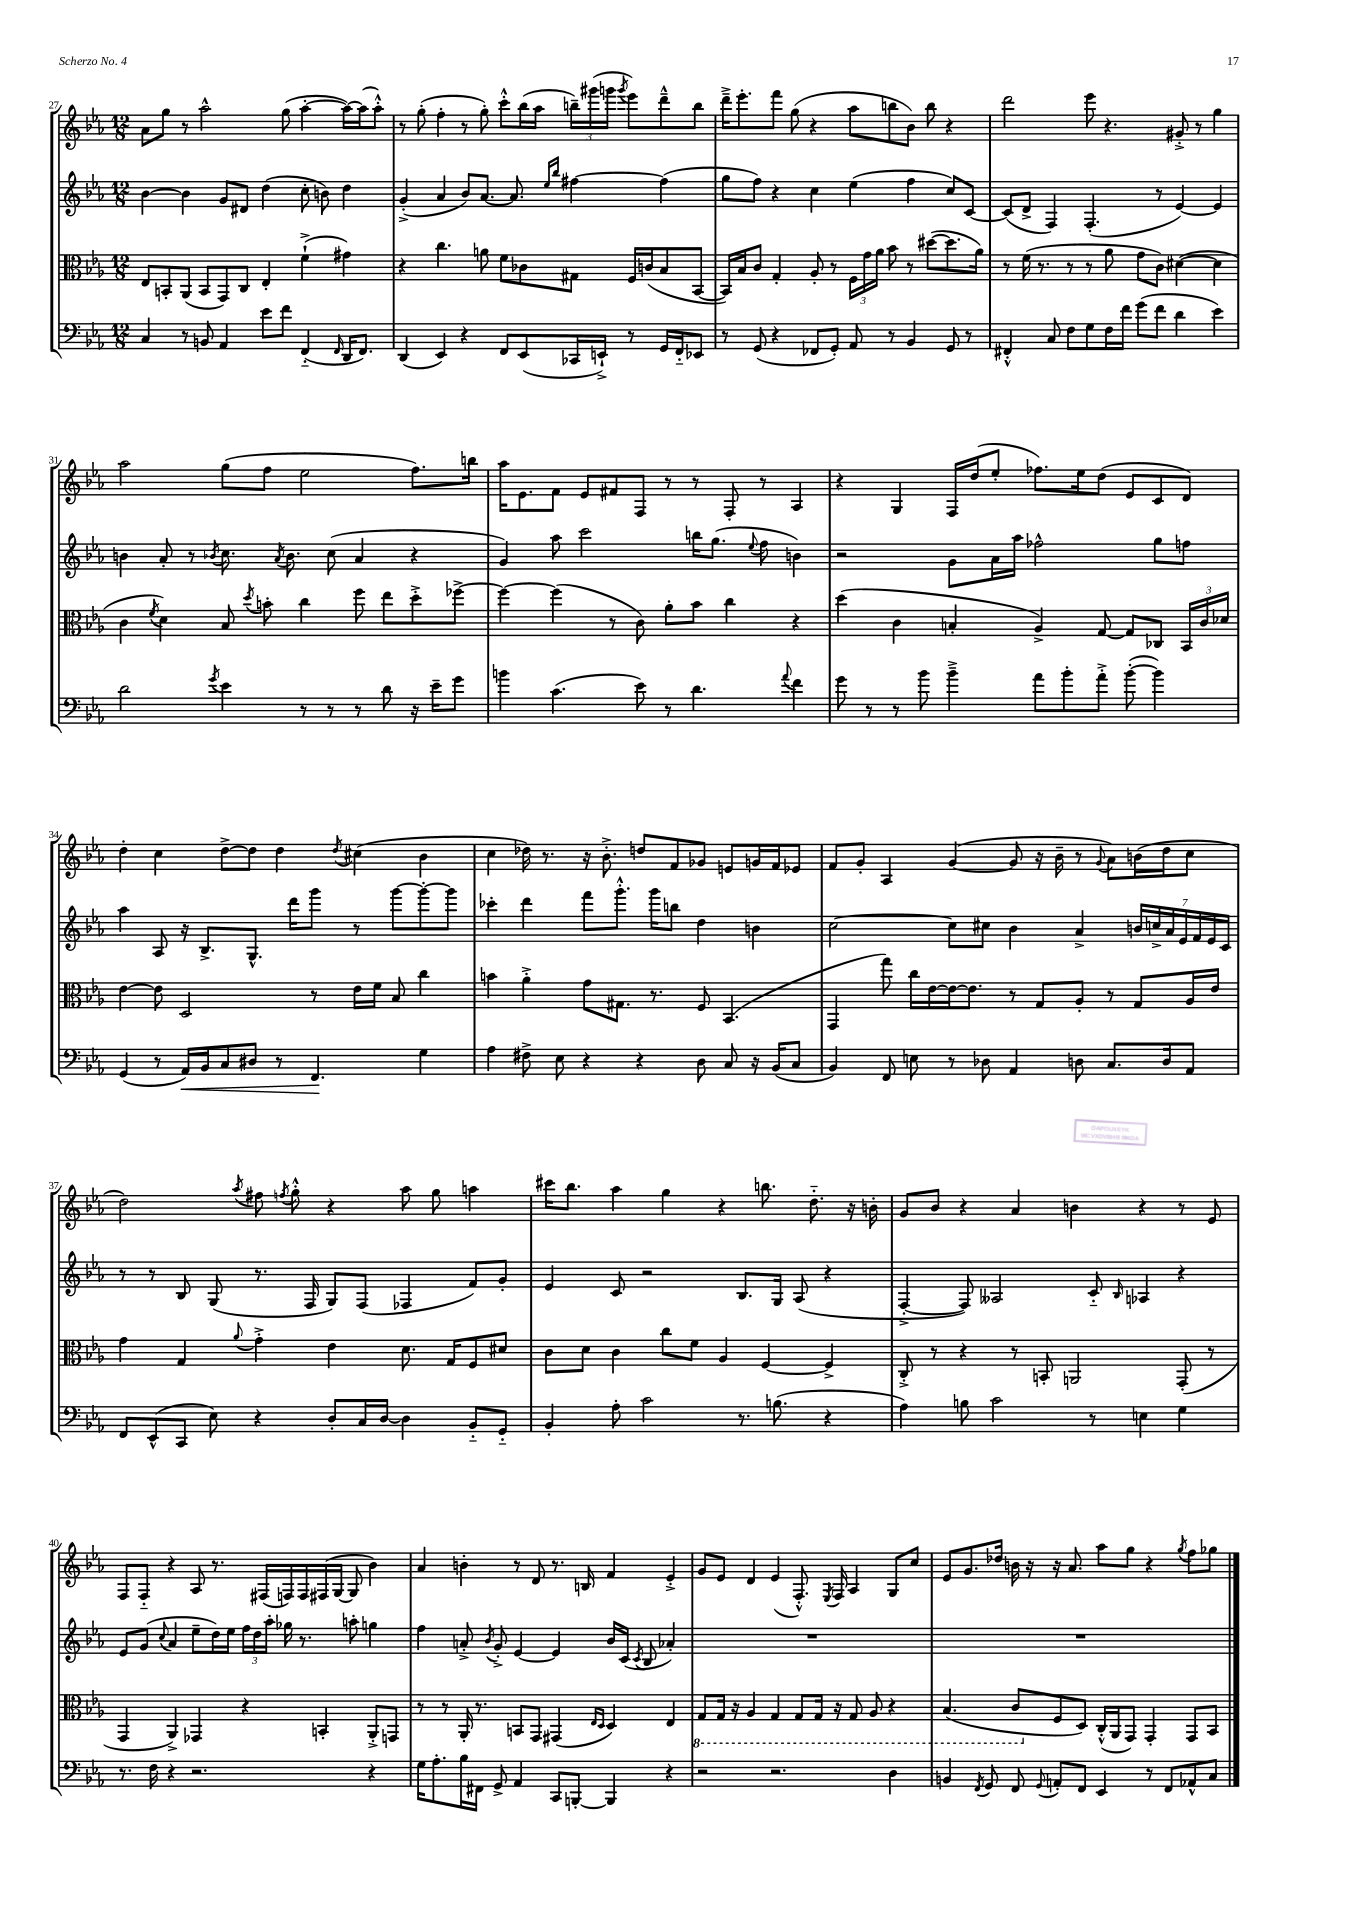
<<
\new StaffGroup <<
\new Staff = "s0" {
    \clef treble \key ees \major \numericTimeSignature \time 12/8
    \autoBeamOff aes'8[ g''8] r8 aes''2-^ g''8( aes''4~-. aes''16[~) aes''16( aes''8]-.-^) |
    r8 g''8-.( f''4-. r8 g''8-.) c'''8[-.-^ bes''16( aes''16] \tuplet 3/2 { b''16[--) gis'''16( g'''16] } \acciaccatura { g'''8 } ees'''8[) d'''8---^ b''8] |
    d'''16[---> ees'''8.-. f'''8] g''8( r4 aes''8[ b''8 bes'8]) b''8 r4 |
    d'''2 ees'''8 r4. gis'8-.-> r8 g''4 |
    aes''2 g''8[( f''8] ees''2 f''8.[) b''16] |
    aes''16[ ees'8. f'8] ees'8[ fis'8 f8] r8 r8 f8-. r8 aes4 |
    r4 g4 f16[ d''16( ees''8]-. fes''8.[) ees''16 d''8]( ees'8[ c'8 d'8]) |
    d''4-. c''4 d''8[~-> d''8] d''4 \acciaccatura { d''8 } cis''4( bes'4 |
    c''4 des''16) r8. r16 bes'8.-.-> d''8[ f'8 ges'8] e'8[ g'16 f'16 ees'8] |
    f'8[ g'8]-. aes4 g'4~( g'8 r16 bes'16-- r8 \appoggiatura { g'8 } aes'8[) b'16( d''16 c''8] |
    d''2) \acciaccatura { aes''8 } fis''8 \acciaccatura { f''8 } g''8-.-^ r4 aes''8 g''8 a''4 |
    cis'''16[ bes''8.] aes''4 g''4 r4 b''8. d''8.-_ r16 b'16-. |
    g'8[ bes'8] r4 aes'4 b'4 r4 r8 ees'8 |
    f8[ f8]-_ r4 aes8 r8. fis16[( f16) f16 fis16( g16]~ g8 bes'4) |
    aes'4 b'4-. r8 d'8 r8. b16 f'4 ees'4-.-> |
    g'8[ ees'8] d'4 ees'4( f8.-.-^) \acciaccatura { ees8 } f16 aes4 g8[ c''8] |
    ees'8[ g'8. des''16] b'16 r16 r16 aes'8. aes''8[ g''8] r4 \acciaccatura { g''8 } f''8[ ges''8] \bar "|." |
}
\new Staff = "s1" {
    \clef treble \key ees \major \numericTimeSignature \time 12/8
    \autoBeamOff bes'4~ bes'4 g'8[ dis'8] d''4( c''8-. b'8) d''4 |
    g'4-.->( aes'4 bes'8[) aes'8.]~ aes'8. \grace { ees''16[ bes''16] } fis''4~ fis''4( |
    g''8[ f''8]) r4 c''4 ees''4( f''4 c''8[) c'8]~ |
    c'8[( d'8]-> f4) f4.-.( r8 ees'4~) ees'4 |
    b'4 aes'8-. r8 \acciaccatura { bes'8 } c''8. \acciaccatura { aes'8 } bes'8. c''8( aes'4 r4 |
    g'4) aes''8 c'''2 b''16[ g''8.]( \appoggiatura { ees''8 } f''8 b'4) |
    r2 g'8[ aes'16 aes''16] fes''2-^ g''8[ f''8] |
    aes''4 aes8 r16 bes8.[-> g8.]-^ d'''16[ g'''8] r8 g'''8[~ g'''8~-. g'''8] |
    ces'''4-. d'''4 f'''8[ g'''8.]-.-^ g'''16[ b''8] d''4 b'4 |
    c''2~ c''8[ cis''8] bes'4 aes'4-> \tuplet 7/4 { b'16[ c''16-> aes'16 ees'16 f'16 ees'16 c'16] } |
    r8 r8 bes8 g8( r8. f16 g8[) f8]( fes4 f'8[) g'8]-. |
    ees'4 c'8 r2 bes8.[ g16] aes8( r4 |
    f4~-.-> f8) aeses2 c'8-_ \grace { bes16 } aes4 r4 |
    ees'8[ g'8]( \appoggiatura { c''8 } aes'4 ees''8[-- d''16) ees''16] \tuplet 3/2 { f''16[ d''16 aes''16]-. } ges''16 r8. a''8-. g''4 |
    f''4 a'8-.-> \acciaccatura { bes'8 } g'8-.-> ees'4~ ees'4 bes'16[ c'16]( \acciaccatura { c'8 } bes8 aes'4-.) |
    R1. |
    R1. \bar "|." |
}
\new Staff = "s2" {
    \clef alto \key ees \major \numericTimeSignature \time 12/8
    \autoBeamOff ees8[ b,8-. aes,8]( b,8[ g,8) c8] ees4-. f'4-!->( gis'4) |
    r4 c''4. a'8 f'8[ ces'8 gis8] f16[ c'16( bes8 bes,8]~ |
    bes,16[) bes16 c'8] g4-. aes8-. r8 \tuplet 3/2 { f16[ g'16 aes'16] } bes'8 r8 dis''8[~( dis''8. aes'16]) |
    r8 f'16( r8. r8 r8 aes'8 g'8[ c'8]) dis'4~( dis'4 |
    c'4 \acciaccatura { f'8 } d'4) bes8 \acciaccatura { d''8 } b'8-. c''4 f''8 ees''8[ d''8-.-> fes''8]~-> |
    fes''4~ fes''4( r8 c'8) aes'8[-. bes'8] c''4 r4 |
    d''4( c'4 b4-. aes4->) g8~ g8[ ces8] \tuplet 3/2 { bes,16[ c'16 des'16] } |
    ees'4~ ees'8 d2 r8 ees'16[ f'16] bes8 c''4 |
    b'4 aes'4-.-> g'8[ gis8.] r8. f8 bes,4.( |
    g,4 g''8) c''16[ ees'16~ ees'16~ ees'8.] r8 g8[ aes8]-. r8 g8[ aes16 ees'16] |
    g'4 g4 \appoggiatura { aes'8 } g'4-.-> ees'4 d'8. g16[ f8 dis'8] |
    c'8[ d'8] c'4 c''8[ f'8] aes4 f4~ f4-> |
    c8-.-> r8 r4 r8 b,8-. a,2 g,8-.( r8 |
    g,4 aes,4->) ges,4 r4 b,4-. aes,8[-.-> g,8] |
    r8 r8 aes,16-. r8. b,8[ g,8] gis,4( \grace { ees16[ d16] } d4) ees4 |
    \ottava #-1 g,8[ g,16] r16 aes,4 g,4 g,8[ g,16] r16 g,8 aes,8 r4 |
    bes,4.( c8[ \ottava #0 f8 d8]) c16[-.-^( aes,16 g,8]) g,4-. g,8[ bes,8] \bar "|." |
}
\new Staff = "s3" {
    \clef bass \key ees \major \numericTimeSignature \time 12/8
    \autoBeamOff c4 r8 b,8 aes,4 ees'8[ f'8] f,4-_( \grace { f,16 } d,16[ f,8.]) |
    d,4( ees,4) r4 f,8[ ees,8( ces,16 e,16]-!->) r8 g,16[ f,16-_ ees,8] |
    r8 g,8( r4 fes,8[ g,8]-.) aes,8 r8 bes,4 g,8 r8 |
    fis,4-.-^ c8 f8[ g8 f16 f'16] g'8[( f'8] d'4 ees'4) |
    d'2 \acciaccatura { g'8 } ees'4 r8 r8 r8 d'8 r16 ees'16[-- g'8] |
    b'4 c'4.( ees'8) r8 d'4. \appoggiatura { aes'8 } f'4 |
    g'8 r8 r8 bes'8 bes'4---> aes'8[ bes'8-. aes'8]-.-> bes'8~-.( bes'4) |
    g,4( r8 aes,16[\<) bes,16 c8 dis8] r8 f,4.\! g4 |
    aes4 fis8-> ees8 r4 r4 d8 c8 r16 bes,16[( c8] |
    bes,4) f,8 e8 r8 des8 aes,4 d8 c8.[ d16 aes,8] |
    f,8[ ees,8-^( c,8] ees8) r4 d8[-. c16 d16]~ d4 bes,8[-_ g,8]-_ |
    bes,4-. aes8-. c'2 r8. b8.( r4 |
    aes4) b8 c'2 r8 e4 g4 |
    r8. f16 r4 r2. r4 |
    g16[ aes8.-. bes16 fis,16] g,8-> aes,4 c,8[ b,,8]~-. b,,4 r4 |
    r2 r2. d4 |
    b,4 \acciaccatura { f,8 } g,8 f,8 \appoggiatura { g,8 } a,8[-. f,8] ees,4 r8 f,8[ aes,8-^ c8] \bar "|." |
}
>>
>>
\layout { \context { \Score currentBarNumber = #27 } }
